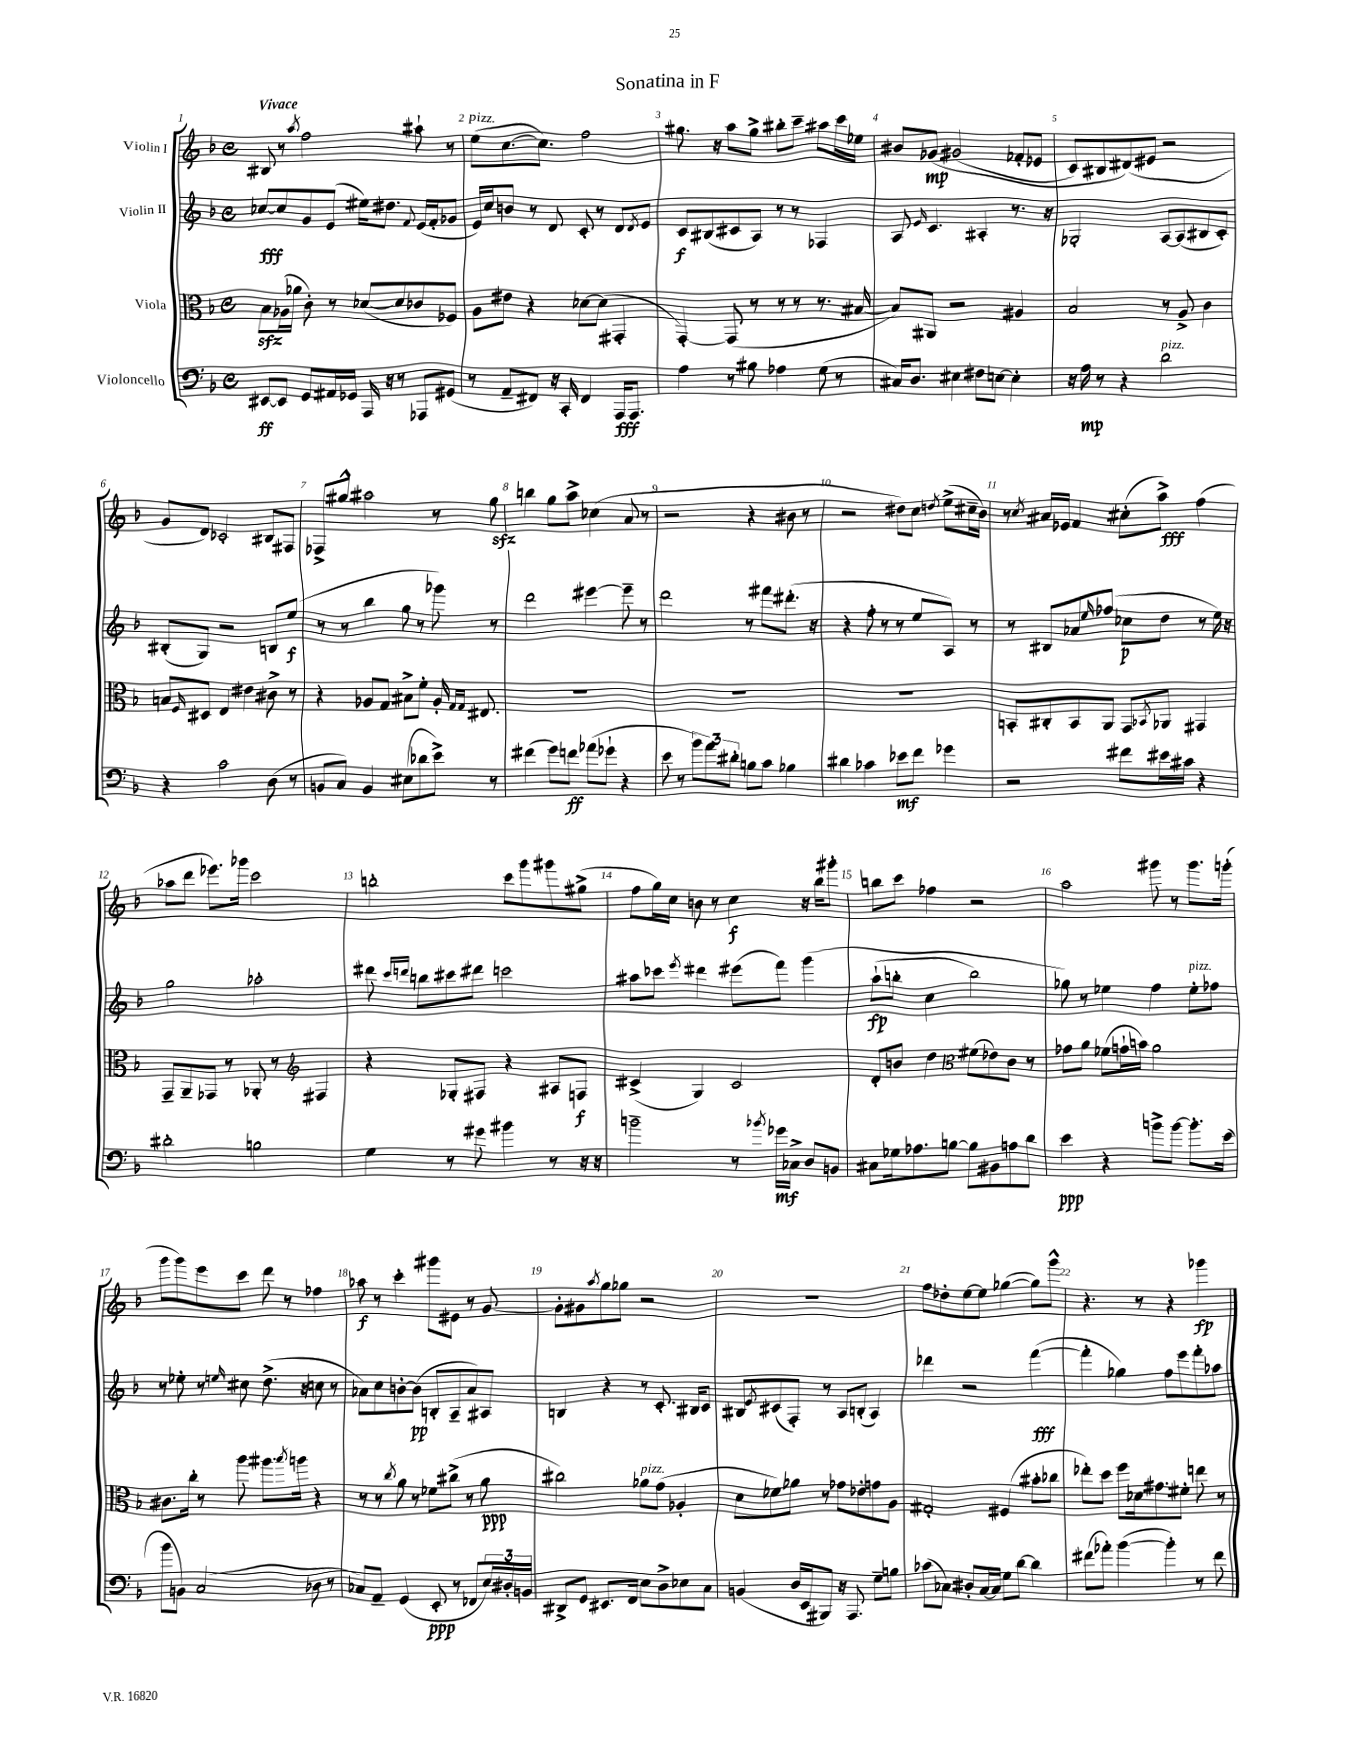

**kern	**kern	**kern	**kern
*staff4	*staff3	*staff2	*staff1
*clefF4	*clefC3	*clefG2	*clefG2
*k[b-]	*k[b-]	*k[b-]	*k[b-]
*M4/4	*M4/4	*M4/4	*M4/4
*met(c)	*met(c)	*met(c)	*met(c)
[8EE#	8B-	[8cc-	8B#
8EE#]	(16A-	8cc-]	8r
.	16a-	.	.
.	.	.	8qaa
8GG	8c')	8g	2ff
16AA#	8r	(8e	.
16GG-	.	.	.
16AAA	([8d-	16ee#)	.
16r	.	8.dd#	.
8r	8d-]	.	.
.	.	8qqf	.
8AAA-	8c-	(16e	8aa#`
.	.	16f'	.
(8GG#	8F-)	8g-	8r
=	=	=	=
8r	8A	16e)	(8ee
.	.	16cc	.
8AA~	8e#	8b	[8.cc
8FF#)	4r	8r	.
.	.	.	8.cc])
16r	.	8d	.
16CC'	.	.	.
4FF#	[8d-	8c'	2ff
.	(8d-]	8r	.
16AAA	4GG#'	8d	.
8.AAA	.	.	.
.	.	8qd	.
.	.	8e	.
=	=	=	=
4A	[4GG')	8c	8.gg#
.	.	(8B#	.
.	.	.	16r
8r	(8GG]	8c#	8aa
8B#	8r	8A)	8gg#^
4A-	8r	8r	8bb#'
.	8r	8r	8ccc~
(8G	8.r	4F-	8aa#
8r	.	.	16ccc
.	[16B#	.	16ee-
=	=	=	=
16C#)	8B#])	8A	8b#
8.D	.	.	.
.	.	16qqe	.
.	8AA#	4.c	&(8g-
4E#	2r	.	(2g#
8F#	.	4A#'	.
[8E	.	.	.
4E']	4A#	8.r	8f-'
.	.	.	8e-
.	.	16r	.
=	=	=	=
16r	2B-	2G-'	8c)
16A	.	.	.
8r	.	.	8B#
4r	.	.	(8d#&)
.	.	.	8e#
2d	8r	[8A	2r
.	8A^	(8A]	.
.	4c	8B#	.
.	.	8c')	.
=	=	=	=
4r	8B	(8B#'	8g
.	16qqF	.	.
.	8D#	8G)	8d)
2c	4E	2r	2c-'
.	4e#	.	.
(8D	8c#^	8B	8B#
8r	8r	(8ee	8F#
=	=	=	=
8BB	4r	8r	8F-^
8C)	.	8r	8gg#^^
4BB	8A-	4bb-	2aa#
.	8G	.	.
(8E#	8B#^	8gg	.
8d-	8f'	8r	.
8e^)	16A-'	8ggg-)	8r
.	16qqG	.	.
.	16qqG	.	.
.	8.E#	.	.
8r	.	8r	8gg#
=	=	=	=
(4f#	1r	2ddd	4bb
8g)	.	.	8gg
8f	.	.	8aa^
(8a-	.	[4eee#	(4cc-
8g-`	.	.	.
4r	.	8eee#~]	8a
.	.	8r	8r
=	=	=	=
8e	1r	2ddd	2r
8r	.	.	.
12b-)	.	.	.
12a	.	.	.
12d#'	.	.	.
8B	.	8r	4r
8c	.	8fff#	.
4B-	.	(8.ddd#'	8b#
.	.	.	8r
.	.	16r	.
=	=	=	=
4d#	1r	4r	2r
4c-	.	8ff'	.
.	.	8r	.
8e-	.	8r	8dd#)
8f	.	8ee	8cc
.	.	.	8qdd
4g-	.	8A)	(8ee^
.	.	8r	16cc#~
.	.	.	16b-)
=	=	=	=
2r	8BB'	8r	8r
.	.	.	8qcc
.	8C#'	8B#	16a#
.	.	.	16e-
.	8BB	8a-	4f
.	.	16qqee	.
.	8AA	(8ff-	.
8f#	8GG	8cc-	(8cc#'
.	8qBB-	.	.
16e#	8AA-	8dd	8aa^)
16c#	.	.	.
4r	4GG#	8r	(4ff
.	.	16ee)	.
.	.	16r	.
=	=	=	=
2d#'	8GG~	2gg	8aa-
.	8AA~	.	8ddd
.	8GG-	.	8.eee-)
.	8r	.	.
.	.	.	16ggg-
2B	8AA-'	2aa-'	2ccc
.	8r	.	.
*	*clefG2	*	*
.	4F#	.	.
=	=	=	=
4G	4r	8ddd#	2bb'
.	.	16qqccc	.
.	.	16qqddd	.
.	.	8bb	.
8r	8G-'	8ccc#	.
8g#	8F#	8ddd#	.
4b#	4r	2ccc	8ccc
.	.	.	8ggg
8r	8A#	.	8ggg#
16r	8F	.	(8gg#^
16r	.	.	.
=	=	=	=
2b~	(4c#^	8aa#	8ff
.	.	8ccc-	16gg)
.	.	.	16cc
.	.	8qeee	.
.	4G)	4ddd#	8b
.	.	.	8r
8r	2c#	(8eee#	4cc
8qb-	.	.	.
16g-	.	8fff)	.
16C-^	.	.	.
8D	.	&(4ggg	16r
.	.	.	16bb-
8BB	.	.	8ggg#'
=	=	=	=
8C#	8d'	(8aa`	8bb
16G-	8b	8bb'	8ccc
8.A-	.	.	.
.	4dd	4cc	4ff-
[8B	.	.	.
*	*clefC3	*	*
8B]	(8f#	2bb)	2r
8BB#	8e-)	.	.
8A	8c	.	.
8d	8r	.	.
=	=	=	=
4e	8g-	8gg-&)	2aa
.	8a	8r	.
4r	(8f-	4ee-	.
.	16g`	.	.
.	16b)	.	.
8b^	2a	4ff	8ggg#
[8b	.	.	8r
8.b']	.	8ee-'	8.ggg#
.	.	8ff-	.
(16e	.	.	(16ggg'
=	=	=	=
8b-	8.c#	8r	8ggg
8BB)	.	8ee-'	8ggg)
.	16cc'	.	.
(2C	8r	8r	8eee
.	.	16qqee	.
.	8aa	8cc#	8ccc
.	8.aa#	(8.dd^	8ddd
.	.	.	8r
.	8qbb-	.	.
.	16aa	16r	.
8D-	4r	8cc	4ff-
8r	.	8r	.
=	=	=	=
8C-)	8r	8a-)	8aa-
8AA~	8r	8cc	8r
.	8qcc	.	.
(4GG	8a	[8b'	4ccc'
.	8r	(8b]	.
8EE'	8f-	8B'	8ggg#
8r	(8cc#^	8A~	8e#
8FF-	8r	8a-)	8r
24E)	8a	8A#	[8g
24D#'	.	.	.
24BB	.	.	.
=	=	=	=
8DD#^	2cc#)	4B	8g']
8GG	.	.	8g#
.	.	.	8qaa
8.EE#	.	4r	8gg
.	.	.	8gg-
16FF	.	.	.
8E	8a-	8r	2r
8D^	(8g	8.c'	.
8E-	4A-'	.	.
.	.	16B#	.
8C	.	8c	.
=	=	=	=
(4BB	8d	8B#	1r
.	.	8qe	.
.	8f-)	(8c#	.
16D	8a-	8F')	.
16EE	.	.	.
8BBB#)	8r	8r	.
16r	8g-	8A	.
8.AAA	.	.	.
.	8e-'	(8B'	.
8G~	8g	4A)	.
8B	8A	.	.
=	=	=	=
(8c-	2G#'	4ddd-	8ff
8C-)	.	.	8dd-'
8D#'	.	2r	[8ee
[16C-	.	.	8ee]
16C-]	.	.	.
8G	(4F#	.	([4gg-
[8d	.	.	.
4d]	8b#'	([4fff	8gg-])
.	8cc-	.	8ggg^^
=	=	=	=
(8f#	8ee-')	4fff']	4.r
8a-')	8dd	.	.
([4b-	8ff	4gg-)	.
.	16d-	.	8r
.	8.g#	.	.
4b-'])	.	8ff	4r
.	8f#'	8eee	.
8r	8ee	8fff'	4ggg-
8f#	8r	8aa-	.
==	==	==	==
*-	*-	*-	*-
